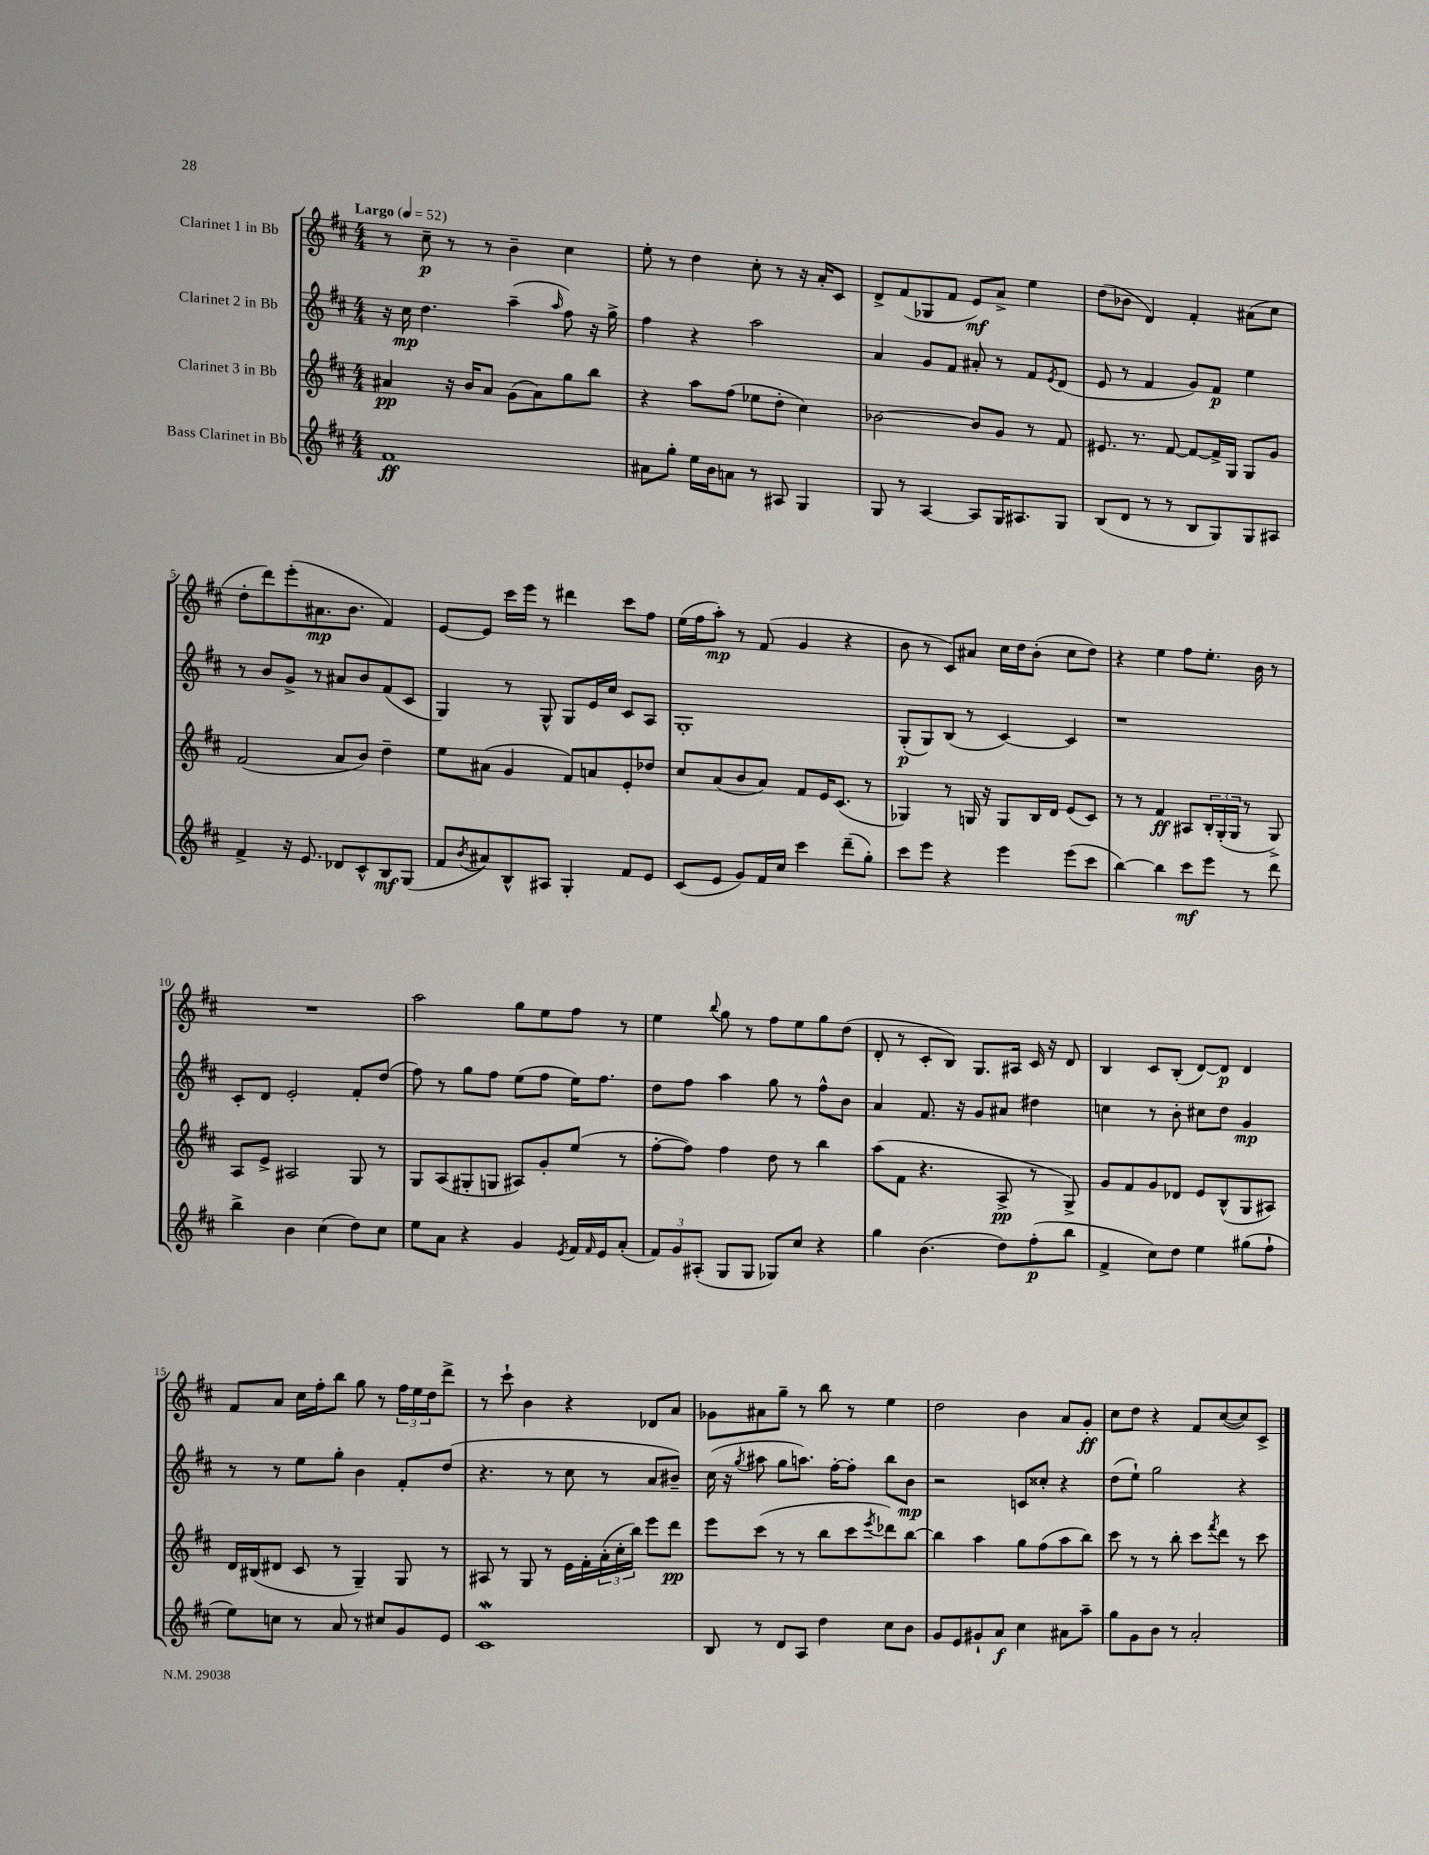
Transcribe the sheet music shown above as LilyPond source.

<<
\new StaffGroup <<
\new Staff = "s0" \with { instrumentName = "Clarinet 1 in Bb" } {
    \clef treble \key d \major \numericTimeSignature \time 4/4 \tempo "Largo" 4 = 52
    r8 cis''8--\p r8 r8 b'4-- cis''4 |
    e''8-. r8 d''4 cis''8-. r8 r16 a'16-. cis'8 |
    d'8-> fis'8( ges8 fis'8 e'8\mf) a'8-> e''4 |
    d''8( bes'8 d'4) fis'4-. ais'8( cis''8 |
    d''8-. d'''8) e'''8-.( ais'8.\mp b'8. fis'4) |
    e'8~ e'8 cis'''16 e'''16 r8 dis'''4 cis'''8 fis''8 |
    e''16( fis''16 a''8-.\mp) r8 fis'8( g'4 r4 |
    b'8 r8 cis'8) ais'8 cis''16 d''16 b'8-.( cis''8 d''8) |
    r4 e''4 fis''8 e''8.-. b'16 r8 |
    R1 |
    a''2 g''8 e''8 fis''8 r8 |
    e''4 \appoggiatura { b''8 } g''8 r8 fis''8 e''8 g''8 d''8( |
    d'8-. r8 cis'8-. b8) g8. ais16 cis'16 r16 d'8 |
    b4 cis'8 b8-.( d'8~) d'8\p d'4 |
    fis'8 a'8 cis''16 fis''16-. b''8 g''8 r8 \tuplet 3/2 { fis''16 e''16 d''16 } d'''8-> |
    r8 cis'''8-! b'4 r4 des'8 a'8 |
    ges'8 ais'8 g''8-- r8 b''8 r8 e''4 |
    d''2 b'4 a'8 g'8-.\ff |
    cis''8 d''8 r4 fis'8 cis''8~( cis''8) cis'8-> \bar "|." |
}
\new Staff = "s1" \with { instrumentName = "Clarinet 2 in Bb" } {
    \clef treble \key d \major \numericTimeSignature \time 4/4
    r16 cis''16\mp d''4. a''4--( \grace { a''16 } fis''8) r16 g''16-> |
    fis''4 r4 a''2 |
    a'4 g'8 fis'8 ais'8-. r8 fis'8 \acciaccatura { e'8 } d'8( |
    e'8 r8 fis'4 g'8) fis'8\p e''4 |
    r8 b'8 g'8-> r8 ais'8 b'8 fis'8( cis'8 |
    g4) r8 g8-^ g8 e'16 cis''16 cis'8 a8 |
    g1-. |
    g8-.\p( g8) b8( r8 cis'4~) cis'4 |
    r1 |
    cis'8-. d'8 e'2-. fis'8-. d''8( |
    fis''8) r8 g''8 fis''8 e''8( fis''8 e''16) fis''8. |
    d''8 fis''8 a''4 g''8 r8 fis''8-^ b'8 |
    a'4 fis'8. r16 g'8 ais'8 dis''4 |
    c''4 r8 b'8-. cis''8 d''8 g'4\mp |
    r8 r8 e''8 g''8-. b'4 fis'8-. d''8( |
    r4. r8 cis''8 r8 a'8 bis'8--) |
    cis''16( r16 \acciaccatura { g''8 } ais''8 g''8 a''8.) fis''16~-. fis''8-. b''8 b'8\mp |
    r2 c'8 cisis''8-. r4 |
    d''8( e''8-!) g''2 r4 \bar "|." |
}
\new Staff = "s2" \with { instrumentName = "Clarinet 3 in Bb" } {
    \clef treble \key d \major \numericTimeSignature \time 4/4
    ais'4\pp r16 b'16 ais'8 g'8( ais'8) g''8 b''8 |
    r4 a''8 fis''8( ees''8 d''8-. cis''4) |
    bes'2~ bes'8 g'8 r8 fis'8 |
    eis'8. r8. fis'8~ fis'8~ fis'16-> g16 g8 g'8 |
    fis'2( a'8 b'8) d''4-- |
    e''8 ais'8( g'4 fis'8) a'8 e'8-. des''8 |
    cis''8 a'8( b'8 a'8) fis'8 e'16 cis'8.( r8 |
    ges4) r8 g16 r16 g8 b16 d'16 e'8( cis'8) |
    r8 r8 fis'4\ff ais8 \tuplet 3/2 { b16-. g16-.( g16 } r8 g8->) |
    a8 e'8-> ais2 g8 r8 |
    g8 a8( gis8-. g8 ais8) g'8-. e''8( r8 |
    fis''8~-. fis''8) fis''4 d''8 r8 b''4 |
    a''8( fis'8 r4. a8->\pp r8 g8->) |
    g'8 fis'8 g'8 des'8 e'8 b8-^( g8 ais8) |
    d'16 bis16( dis'8 cis'8 r8 g4--) g8 r8 |
    ais8 r8 g8 r8 e'16 fis'16-. \tuplet 3/2 { a'16-.( cis''16-. b''16) } e'''8 d'''8\pp |
    e'''8 cis'''8( r8 r8 b''8 cis'''8 \acciaccatura { e'''8 } des'''8) b''8~ |
    b''4 a''4 g''8 fis''8( a''8 b''8) |
    cis'''8 r8 r8 b''8-. cis'''8 \acciaccatura { fis'''8 } d'''8 r8 cis'''8 \bar "|." |
}
\new Staff = "s3" \with { instrumentName = "Bass Clarinet in Bb" } {
    \clef treble \key d \major \numericTimeSignature \time 4/4
    fis'1\ff |
    ais'8 g''8-. e''16 b'16 a'8 r8 ais8 g4 |
    g8 r8 a4~ a8 g16 ais8. g8 |
    b8( d'8 r8 r8 b8 g8) g8 ais8 |
    fis'4-> r16 e'8. des'8 cis'8-^ b8\mf g8( |
    fis'8 \acciaccatura { b'8 } ais'8) b8-^ ais8 g4-. fis'8 e'8 |
    cis'8( e'8 g'8) fis'16 cis''16 cis'''4 d'''8--( g''8-.) |
    cis'''8 e'''8 r4 e'''4 e'''8( cis'''8 |
    b''4~) b''4 cis'''8\mf e'''8 r8 d'''8 |
    b''4-> b'4 cis''4( d''8) cis''8 |
    e''8 a'8 r4 g'4 \acciaccatura { e'8 } fis'16 \grace { fis'16 } e'16 a'8-.( |
    \tuplet 3/2 { fis'8) g'8 ais8-.( } g8 g8 ges8) cis''8 r4 |
    g''4 b'4.( d''8) fis''8-.\p( b''8 |
    fis'4-> cis''8) d''8 e''4 gis''8( fis''8-! |
    e''8) c''8 r8 a'8 r8 cis''8 g'8 e'8 |
    cis'1\mordent |
    b8 r8 d'8 a8 d''4 cis''8 b'8 |
    g'8 e'8 gis'8-! a'8\f cis''4 ais'8 a''8-- |
    g''8 g'8 b'8 r8 a'2-. \bar "|." |
}
>>
>>
